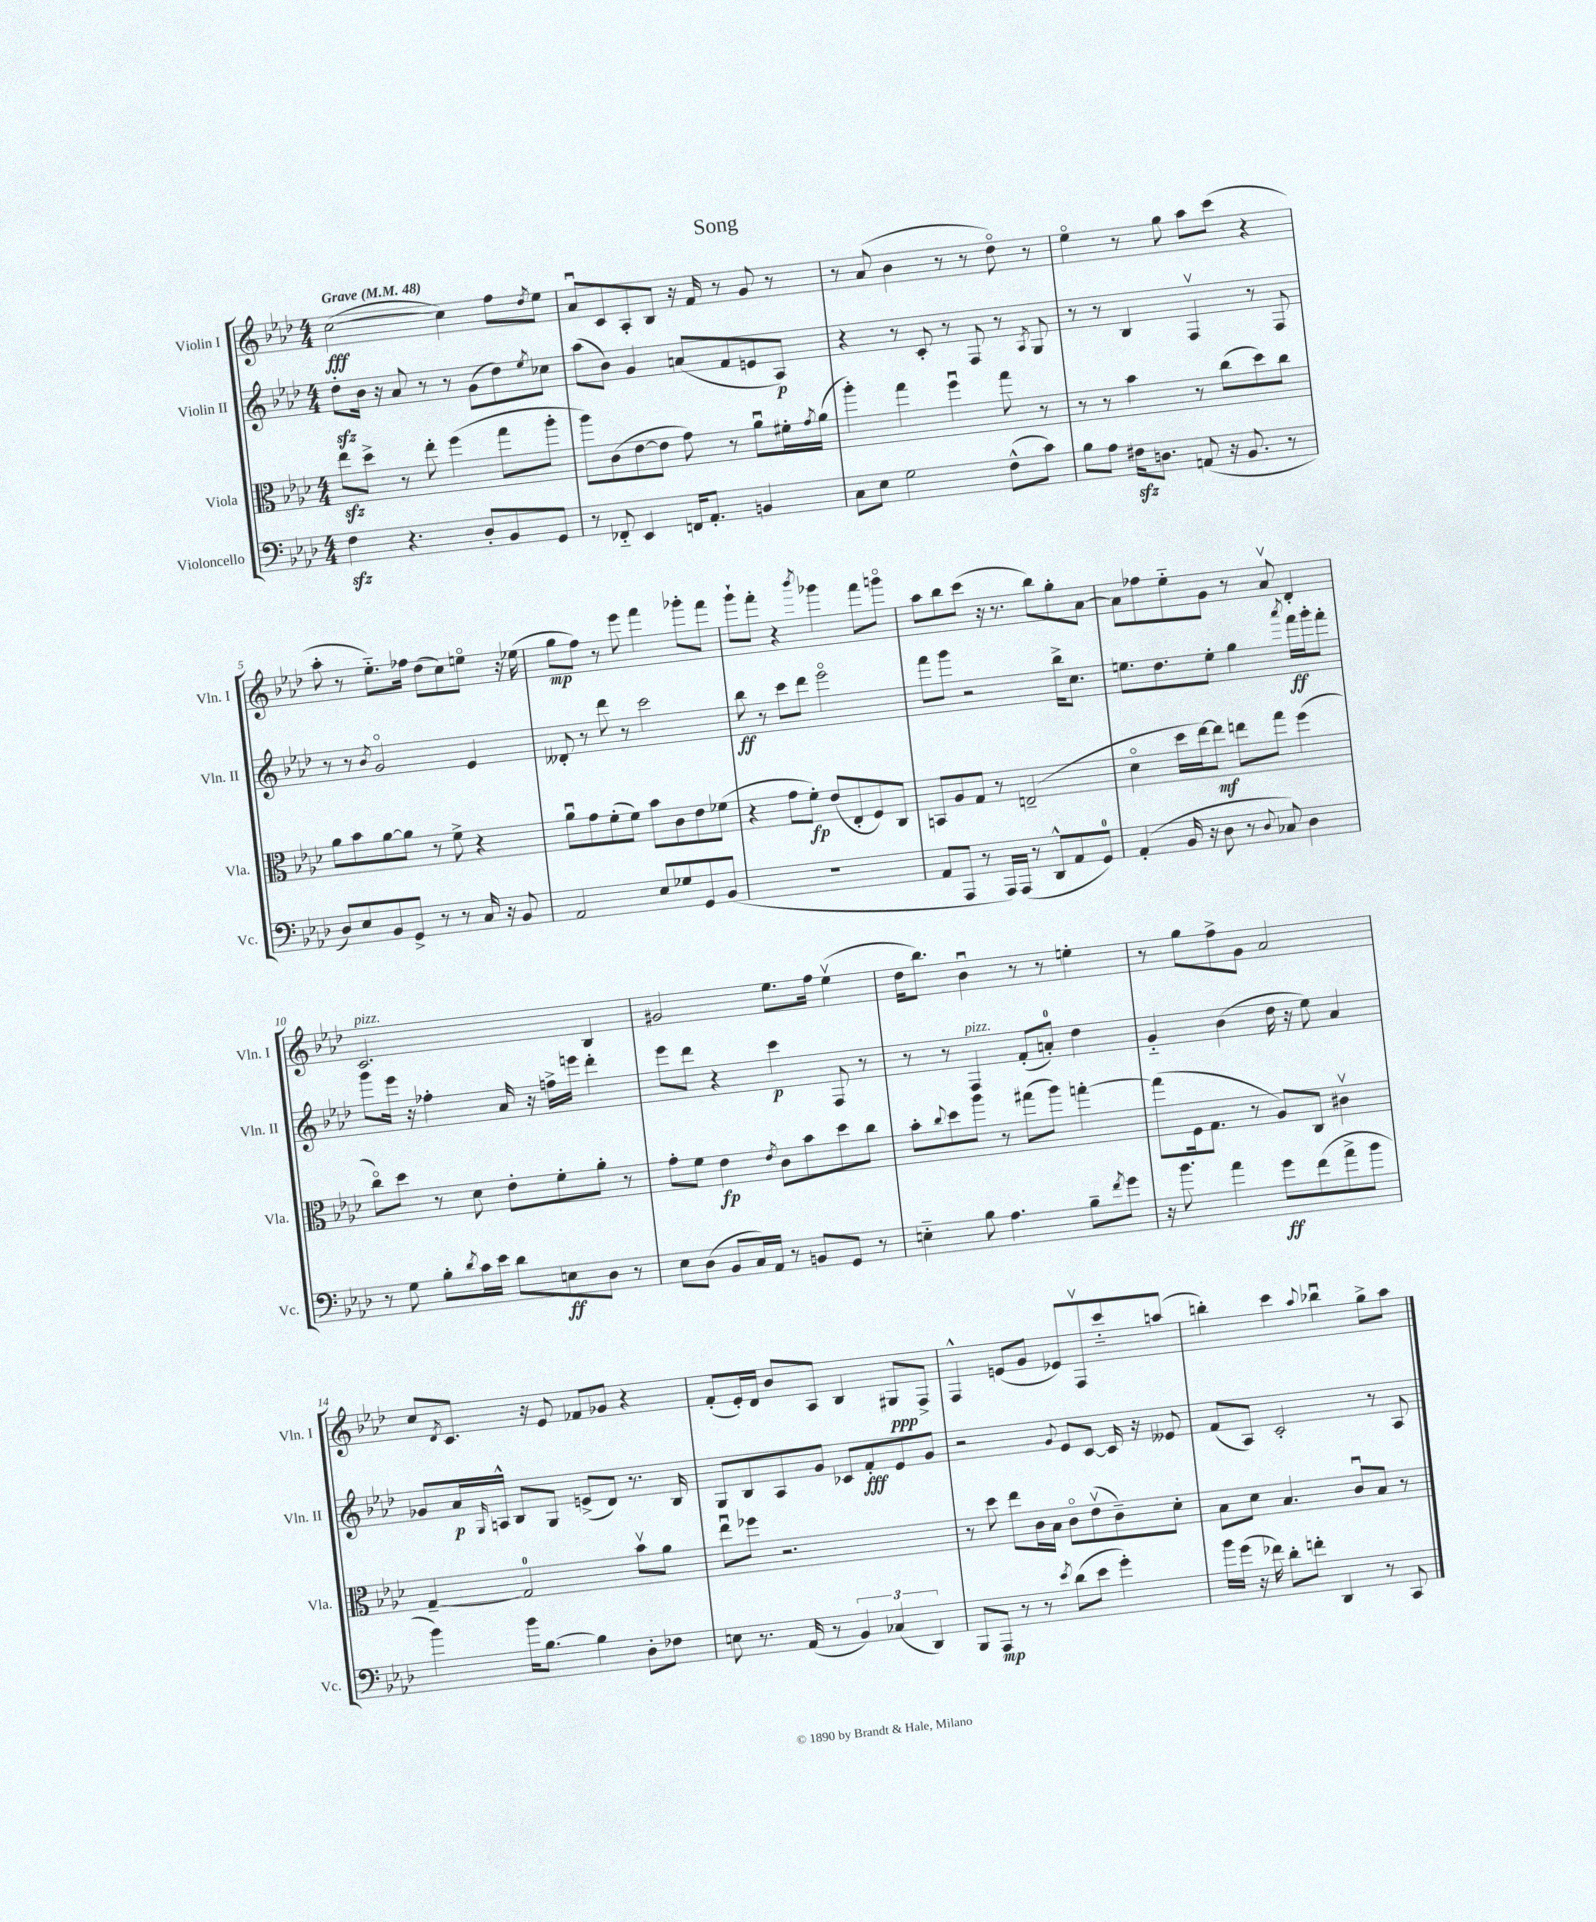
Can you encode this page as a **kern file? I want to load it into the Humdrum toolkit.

**kern	**kern	**kern	**kern
*staff4	*staff3	*staff2	*staff1
*clefF4	*clefC3	*clefG2	*clefG2
*k[b-e-a-d-]	*k[b-e-a-d-]	*k[b-e-a-d-]	*k[b-e-a-d-]
*M4/4	*M4/4	*M4/4	*M4/4
*MM48	*MM48	*MM48	*MM48
4F	8ee-	8dd-'	([2cc
.	8dd-^	16b-	.
.	.	16r	.
4.r	8r	8a-	.
.	8ee-'	8r	.
.	(4ff	8r	4cc])
8D-'	.	(8g	.
8BB-	8gg	8dd-)	8ff
.	.	8qee-	8qdd-
8GG	8aa-'	8cc-	8ee-
=	=	=	=
8r	8aa-)	(8aa-	8a-u
8FF-'~	(8c	8b-)	8c
4EE-	[8e-	4g	8A-'
.	8e-]	.	8B-
16FF	8g)	(8a	16r
8.AA-'	.	.	16f
.	8r	8f	8r
4BB	8a-u	8e	8g
.	16f#'	8A-)	8r
.	8qg	.	.
.	(16a-	.	.
=	=	=	=
8C	4aa-')	4r	8r
8E-	.	.	(8a-
2G	4gg	8r	4b-
.	.	8c'	.
.	4ffu	8r	8r
.	.	8F	8r
(8F^^	8gg	8r	8dd-o)
.	.	8qA-	.
8c)	8r	8G	8r
=	=	=	=
8B-	8r	8r	4ee-o
8A-	8r	8r	.
16F#	4b-	4B-	8r
8.D	.	.	.
.	.	.	8gg
(8AA	8r	4Fv	8aa-
16r	(8cc	.	(8ccc
8.BB-	.	.	.
.	8dd-)	8r	4r
8r	8cc	8F	.
=	=	=	=
8D-)	8a-	8r	8aa-'
8E-	8b-	8r	8r
.	.	8qb-	.
8BB-	[8a-	2go	8.ee-'~)
8GG^	8a-]	.	.
.	.	.	16ff-
8r	8r	.	(8dd-
8r	8f^	.	8cc)
16C	4r	4e-	8eeo
16r	.	.	.
8BB-	.	.	16r
.	.	.	(16ee-
=	=	=	=
2AA-	8a-u	8d--'	8gg
.	8g	8r	8ff)
.	(8f'	8ddd-	8r
.	8f)	8r	8eee-
8E-	8b-	2ccc	4fff
8G-	8c	.	.
8GG	8e-	.	8ggg-'
(8BB-	(8f-	.	8fff
=	=	=	=
1r	4r	8bb-	8ggg`
.	.	8r	8fff'
.	8g	8ccc	4r
.	8f')	8ddd-	.
.	.	.	8qbbb-
.	(8e-	2eee-o	4ggg-
.	8E-'	.	.
.	8F)	.	8fff
.	8C	.	8gggo
=	=	=	=
8AA-	8BB	8fff	8aa-
8AAA-	8A-	8ggg	8bb-
8r	8G	2r	(8ccc
16AAA-)	8r	.	16r
(16AAA-	.	.	8.r
8r	(2E~	.	.
8DD-^^	.	.	8bb-)
8AA-	.	16bb-^	8gg'
.	.	8.cc	.
8GG)	.	.	[8a-
=	=	=	=
(4AA-'	4d-o	8.ee	8a-]
.	.	.	8ff-
.	.	8.dd-	.
16BB-	16dd-	.	8ee-'~
16r	[16ee-)	.	.
8D-	8ee-]	8ee'	8g
8r	8ee	4gg	8r
8qqD-	.	.	.
8C-)	8gg	.	8a-v
.	.	8qaaa-	.
4D-	(4ff	16fff	4d-'
.	.	16ggg'	.
.	.	8fff'	.
=	=	=	=
8r	8cco)	8ggg	2.c
8G	8dd-	16eee-	.
.	.	16r	.
8B-'	8r	4ff-'	.
8qd-	.	.	.
16c	8d-	.	.
16e-	.	.	.
8d-	8e-'	16a-	.
.	.	16r	.
8E	8f'	16ff^	.
.	.	16eee	.
8D-	8a-'	4ddd-'	4B-
8r	8r	.	.
=	=	=	=
8E-	8g'	8eee-	2g#
(8D-	8f	8ddd-	.
8BB-	4e-	4r	.
16C)	.	.	.
16AA-	.	.	.
.	8qe-	.	.
8r	8c	4ccc	8.ee-
8BB	8b-	.	.
.	.	.	16ff
8GG	8dd-	8F	(4ee-v
8r	8cc	8r	.
=	=	=	=
4E'~	8b-'	8r	16dd-
.	.	.	8.bb-)
.	8qqcc	.	.
.	8dd-	8r	.
8B-	8aa-	4F	4b-u
4.A-	8r	.	.
.	(8gg#	(8f'	8r
.	8aa-)	8a')	8r
8B-~	[4gg'	4dd-	4ee'
8qf	.	.	.
8g	.	.	.
=	=	=	=
16r	(8gg]	4g'~	8r
8.b-	.	.	.
.	16F	.	8gg
.	8.G	.	.
4a-	.	(4b-	8ff^
.	8r	.	8g
8g	8A-)	16dd-	2a-
.	.	16r	.
(8f	8C	8ee-)	.
8a-^	4c#v	4a-	.
8b-	.	.	.
=	=	=	=
4b-)	[4G~	8g-	8cc
.	.	.	8qd-
.	.	16a-	8.c
.	.	16qqG	.
.	.	16A^^	.
16b-	2G]	8B-	.
[8.B-	.	.	16r
.	.	8G	8e-
4B-]	.	(8e^	8f-
.	.	8d-)	8g-
8D-'	8b-v	8.r	4r
8F-	8a-	.	.
.	.	16B-	.
=	=	=	=
8E	8ee-u	8G	(8f'
8.r	8ff-	8B-	16e-')
.	.	.	16d-
.	2.r	8A-	8b-
(16AA-	.	.	.
8r	.	8g	8A-
6BB-)	.	8c-	4B-
.	.	8f'	.
(6C-	.	.	.
.	.	8e-	8G#
6DD-)	.	.	.
.	.	8g	8F^
=	=	=	=
8BBB-	8r	2r	4F^^
8AAA-	8dd-	.	.
8r	8ee-	.	(8e
8r	16c	.	8g
.	16B-	.	.
8qe-	.	8qqg	.
(8d-	8co	8e-	8e-)
8e-	(8e-v	[8c	8Fv
4g')	8c~)	16c]	8ccc'~
.	.	16r	.
.	8d-'	8e--	(8aa
=	=	=	=
16b-	8B-	(8f	4bb')
(16g	.	.	.
16r	8d-	8A-)	.
16f-)	.	.	.
8d-'	4.B-	2c'	4ccc
8f'	.	.	.
.	.	.	8qqaa-
4DD-	.	.	4bb-u
.	8cu	.	.
8r	8B-	8r	8gg^
8CC	8r	8A-	8aa-
==	==	==	==
*-	*-	*-	*-
